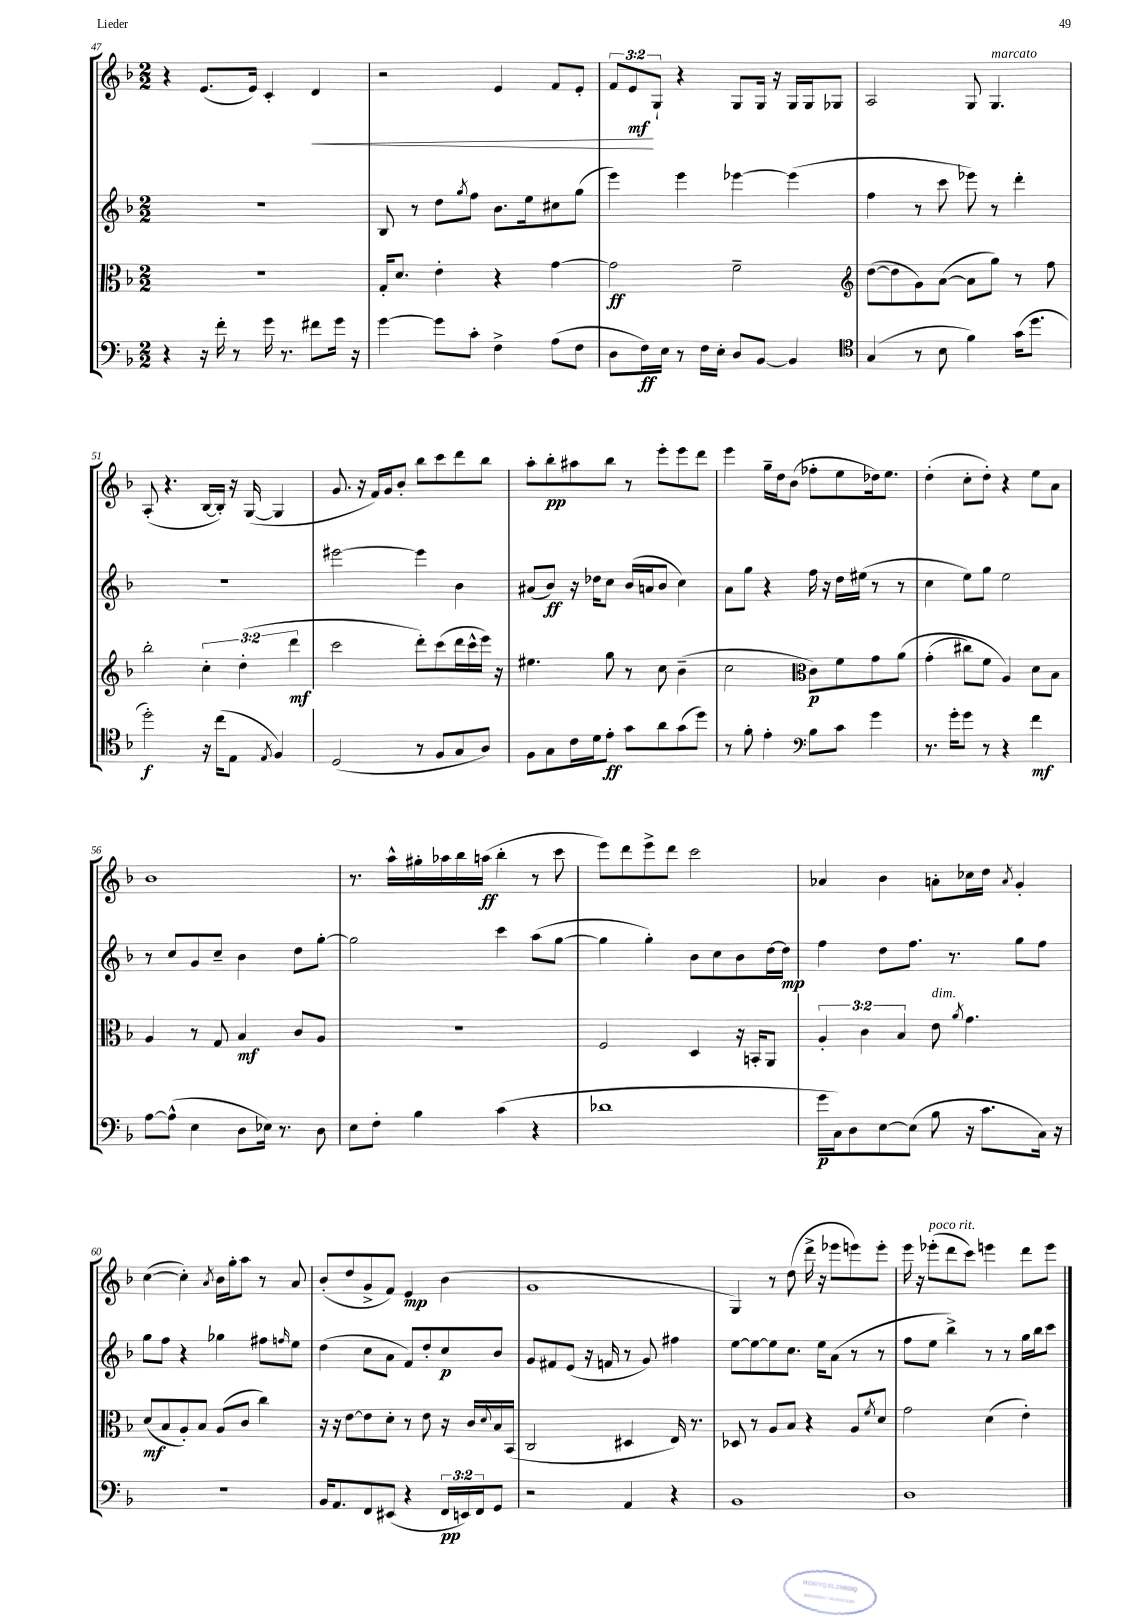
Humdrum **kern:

**kern	**kern	**kern	**kern
*staff4	*staff3	*staff2	*staff1
*clefF4	*clefC3	*clefG2	*clefG2
*k[b-]	*k[b-]	*k[b-]	*k[b-]
*M2/2	*M2/2	*M2/2	*M2/2
4r	1r	1r	4r
16r	.	.	(8.e/L
16f'\	.	.	.
8r	.	.	.
.	.	.	16e/Jk)
16g\	.	.	4c'/
8.r	.	.	.
8f#\L	.	.	4d/
16g\Jk	.	.	.
16r	.	.	.
=	=	=	=
[4g\	16G'/LK	8B-/	2r
.	8.d/J	.	.
.	.	8r	.
8g\]L	4e'\	8dd\L	.
.	.	8qgg/	.
8c'\J	.	8ff\J	.
4F^\	4r	8.b-\L	4e/
.	.	16ee\k	.
(8A\L	[4g\	8cc#\	8f/L
8F\J	.	(8gg\J	8e'/J
=	=	=	=
8D\L	2g\]	4eee\)	12f/L
.	.	.	12e/
16F\L)	.	.	.
.	.	.	12G`/J
16E\JJ	.	.	.
8r	.	4eee\	4r
16F\LL	.	.	.
16E'\JJ	.	.	.
8D/L	2f~\	[4eee-\	8G/L
[8BB-/J	.	.	16G/Jk
.	.	.	16r
4BB-/]	.	(4eee-\]	16G/LL
.	.	.	16G/J
.	.	.	8G-/J
=	=	=	=
*clefC4	*clefG2	*	*
(4G/	([8dd\L	4ff\	2A/
.	8dd\]	.	.
8r	8g\)	8r	.
8B-\	([8a\J	8ccc\	.
4f\)	8a\]L	8eee-\)	8G/
.	8gg\J)	8r	4.G/
(16g\LK	8r	4ddd'\	.
8.dd\J	.	.	.
.	8ff\	.	.
=	=	=	=
2dd'\)	2bb-'\	1r	(8A'/
.	.	.	4.r
16r	6cc'\	.	[16B-/LL
(16cc\LK	.	.	16B-'/]JJ)
8E\J	.	.	16r
.	(6dd'\	.	.
.	.	.	([16G/
8qE/	.	.	.
4F/)	.	.	4G/]
.	6ddd\	.	.
=	=	=	=
(2D/	2ccc\	[2eee#\	8.g/
.	.	.	16r
.	.	.	16f/LL)
.	.	.	16g/J
.	.	.	8b-'/J
8r	8ddd'\L)	4eee#\]	8bb-\L
8F/L	(8ccc\	.	8ccc\
8G/	16ddd\L	4b-\	8ddd\
.	16ccc^^\	.	.
8A/J)	16eee\JJ)	.	8bb-\J
.	16r	.	.
=	=	=	=
8F\L	4.ee#\	(8a#/L	8aa'\L
8G\	.	8b-/J)	8bb-'\
16c\L	.	16r	8aa#\
16d\J	.	16dd-\LK	.
8e'\J	8gg\	8cc\J	8bb-\J
8g\L	8r	(16b-/LL	8r
.	.	16a/J	.
8a\	8cc\	8b-/J	8eee'\L
(8g\	(4b-~\	4cc\)	8eee\
8dd\J)	.	.	8ddd\J
=	=	=	=
8r	2cc\	8a\L	4eee\
8f'\	.	8gg\J	.
4e'\	.	4r	16gg~\LL
.	.	.	16dd\J
.	.	.	(8b-\J
*clefF4	*clefC3	*	*
8B-\L	8c\L)	16ff\	8ff-'\L
.	.	16r	.
8c\J	8f\	16dd\LL	8ee\
.	.	(16ee#\JJ	.
4g\	8g\	8r	16dd-\k)
.	.	.	8.ee\J
.	&(8a\J	8r	.
=	=	=	=
8.r	(4g'\	4cc\	(4dd'\
16g'\LK	.	.	.
8g\J	8cc#\L)	8ee\L)	8cc'\L
8r	8f\J	8gg\J	8dd'\J)
4r	4A/&)	2ee\	4r
4f\	8d\L	.	8ee\L
.	8B-\J	.	8a\J
=	=	=	=
[8A\L	4A/	8r	1b-
(8A^^\]J	.	8cc/L	.
4E\	8r	8g/	.
.	8G/	8cc~/J	.
8D\L	4B-/	4b-\	.
16E-\Jk)	.	.	.
8.r	.	.	.
.	8c/L	8dd\L	.
8D\	8A/J	[8gg'\J	.
=	=	=	=
8E\L	1r	2gg\]	8.r
8F'\J	.	.	.
.	.	.	16aa^^\LL
4B-\	.	.	16gg#'\
.	.	.	16aa-\
.	.	.	16bb-\
.	.	.	(16aa\JJ
(4c\	.	4ccc\	4bb-'\
4r	.	(8aa\L	8r
.	.	[8gg\J	8ccc\
=	=	=	=
1d-	2F/	4gg\]	8eee\L)
.	.	.	8ddd\
.	.	4gg'\)	8eee^\
.	.	.	8ddd\J
.	4D/	8b-\L	2ccc\
.	.	8cc\	.
.	16r	8b-\	.
.	16BB'/LK	.	.
.	8AA/J	[16dd\L	.
.	.	16dd\]JJ	.
=	=	=	=
16g\LL	6A'/	4ff\	4a-/
16C\J)	.	.	.
8D\	.	.	.
.	6c\	.	.
[8E\	.	8dd\L	4b-\
.	6B-/	.	.
(8E\]J	.	8.ff\J	.
8B-\	8e\	.	8a'\L
.	.	8.r	.
.	8qa/	.	.
16r	4.g\	.	16cc-\L
8.c\L	.	.	16dd\JJ
.	.	.	8qa/
.	.	8gg\L	4g'/
16C\Jk)	.	8ff\J	.
16r	.	.	.
=	=	=	=
1r	(8d/L	8gg\L	([4cc\
.	8B-/	8ff\J	.
.	8A'/)	4r	4cc'\])
.	8B-/J	.	.
.	.	.	8qa/
.	(8A/L	4gg-\	16b-\LL
.	.	.	16gg'\J
.	8c/J	.	8aa\J
.	4cc\)	8ff#\L	8r
.	.	16qqff/	.
.	.	8ee\J	8a/
=	=	=	=
16BB-/LK	16r	(4dd\	(8b-'/L
8.AA/	16r	.	.
.	[8e\L	.	8dd/
8FF/	8e\]	8cc\L	8g^/
(8EE#/J	8d'\J	8a\J	8f/J)
4r	8r	8f/L)	4e/
.	8e\	8dd'/	.
24FF/LL	16r	8cc/	(4b-\
24EE/)	.	.	.
.	16c/LL	.	.
24FF/J	.	.	.
.	8qqd/	.	.
8GG/J	16B-/	8b-/J	.
.	(16BB-/JJ	.	.
=	=	=	=
2r	2C/	8g/L	1g
.	.	8f#/	.
.	.	(8e/J	.
.	.	16r	.
.	.	16f/	.
4AA/	4D#/	8r	.
.	.	8g/)	.
4r	16E/)	4ff#\	.
.	8.r	.	.
=	=	=	=
1BB-	8D-/	[8ee\L	4G/)
.	8r	8ee\_	.
.	8A/L	8ee\]	8r
.	8B-/J	8.cc\J	(8dd\
.	4r	.	16ddd^\
.	.	16ee\LK	16r
.	.	(8a\J	8eee-\L
.	8A/L	8r	8eee\)
.	8qf/	.	.
.	8d/J	8r	8eee'\J
=	=	=	=
1D	2g\	8ff\L	16eee\
.	.	.	16r
.	.	8ee\J	(8eee-'\L
.	.	4bb-^\)	8ddd\
.	.	.	8ccc\J)
.	(4d\	8r	4eee\
.	.	8r	.
.	4e'\)	16gg\LL	8ddd\L
.	.	16bb-\J	.
.	.	8ccc\J	8eee\J
==	==	==	==
*-	*-	*-	*-
